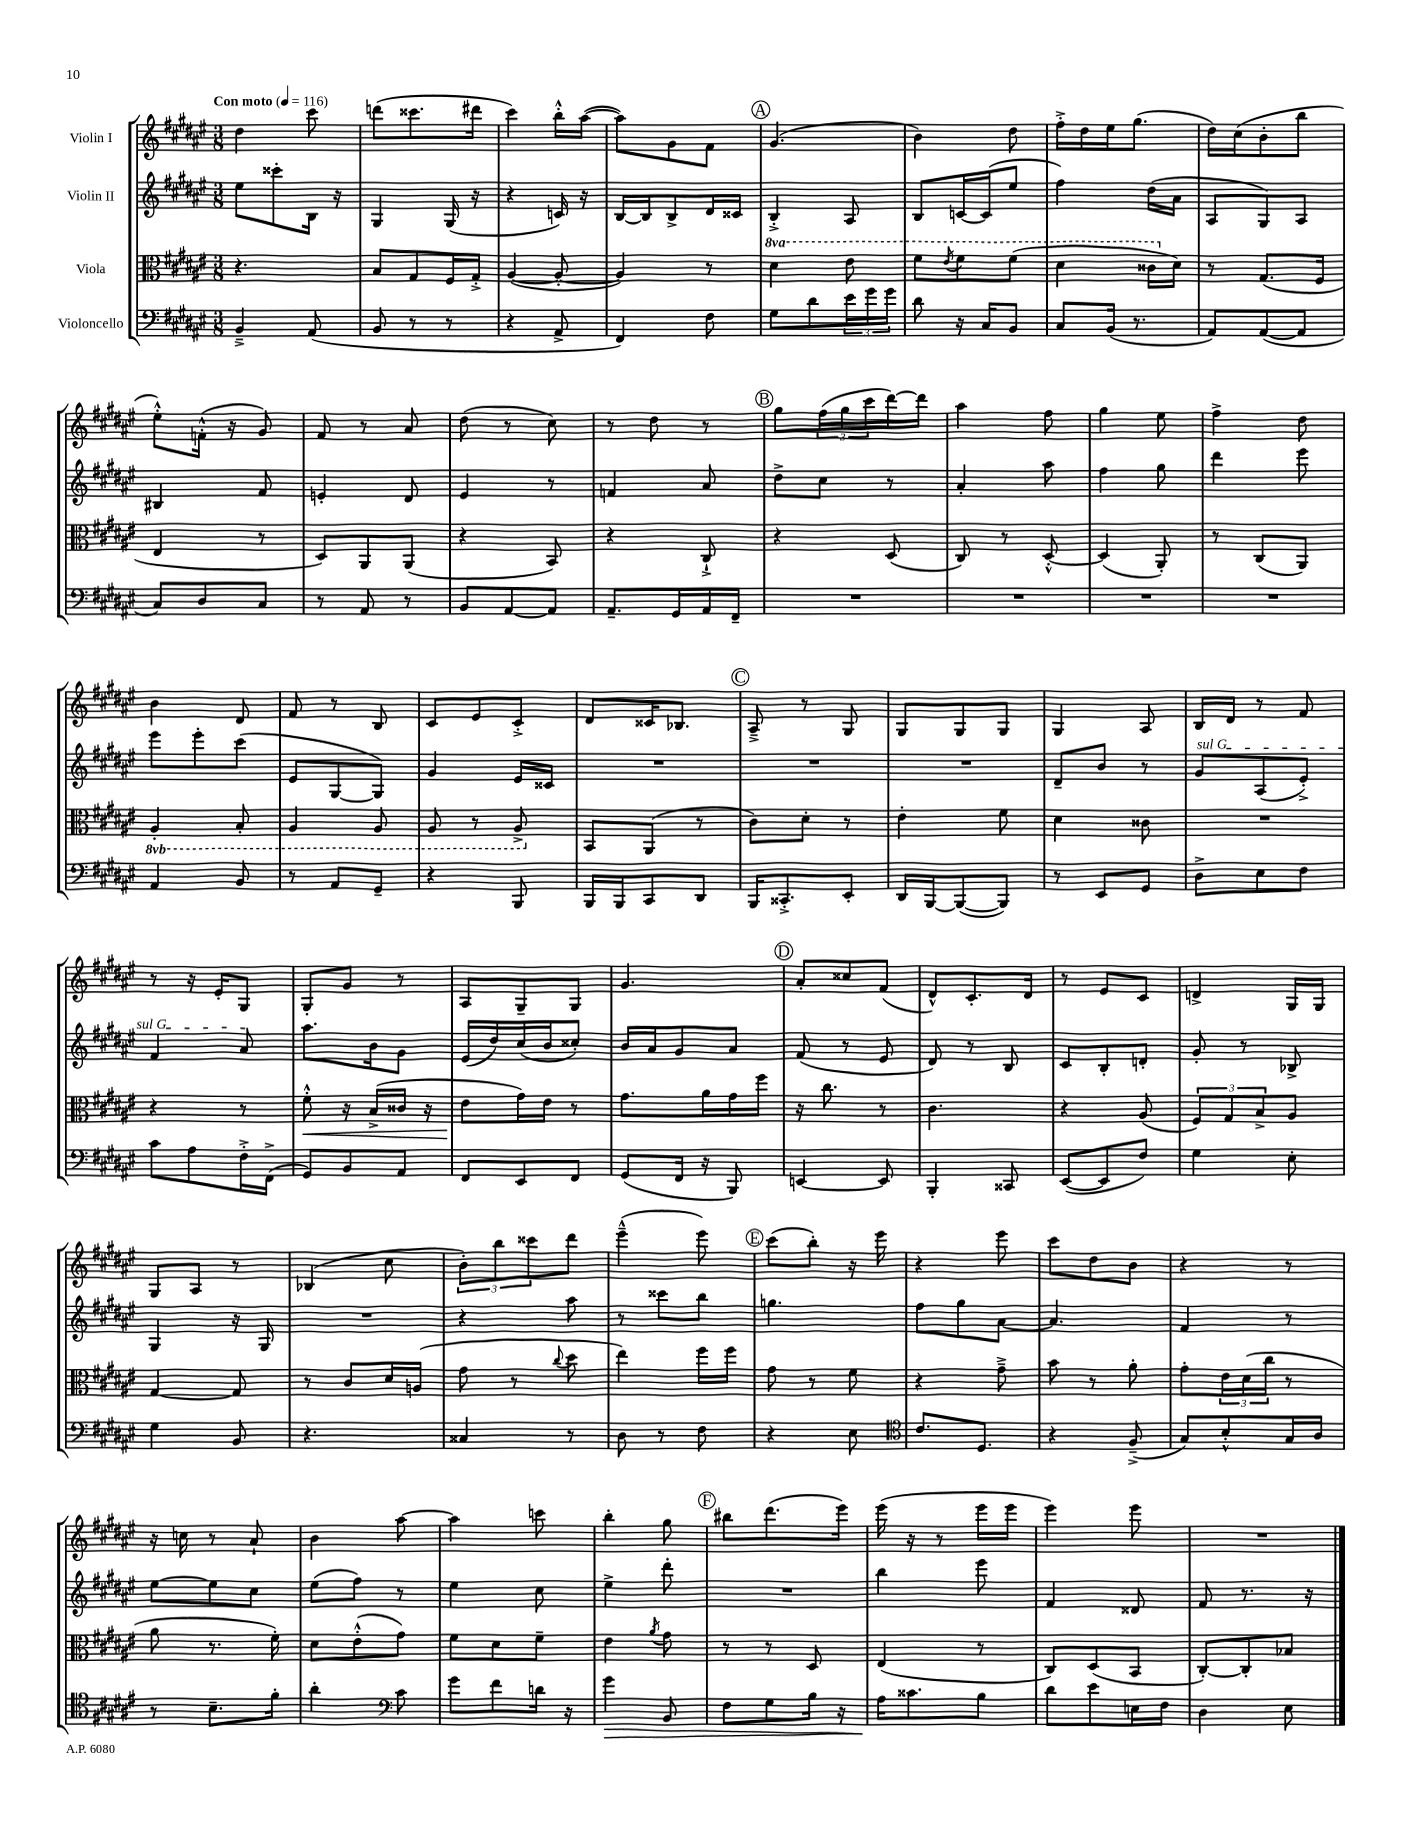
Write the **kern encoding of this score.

**kern	**kern	**kern	**kern
*staff4	*staff3	*staff2	*staff1
*clefF4	*clefC3	*clefG2	*clefG2
*k[f#c#g#d#a#e#]	*k[f#c#g#d#a#e#]	*k[f#c#g#d#a#e#]	*k[f#c#g#d#a#e#]
*M3/8	*M3/8	*M3/8	*M3/8
*MM116	*MM116	*MM116	*MM116
4BB~^	4.r	8ee#	4dd#
.	.	8ccc##'	.
(8AA#	.	16B	8ccc#
.	.	16r	.
=	=	=	=
8BB	8B	4G#	(8ddd
8r	8G#	.	8.ccc##
8r	16F#	(16G#	.
.	16G#'^	16r	16ddd#
=	=	=	=
4r	([4A#	4r	4ccc#)
8AA#^	8A#'_	16c)	16bb'^^
.	.	16r	([16aa#
=	=	=	=
4FF#)	4A#])	[16B	8aa#])
.	.	16B]	.
.	.	8B^	8g#
8F#	8r	16d#	8f#
.	.	16c##	.
=	=	=	=
8G#	4dd#	4B'^	(4.g#
8d#	.	.	.
24e#	8ee#	8A#	.
24g#	.	.	.
24g#	.	.	.
=	=	=	=
8d#	8ff#	8B	4b)
.	8qee#	.	.
16r	8ff#	[16c	.
16C#	.	(16c]	.
8BB	(8ff#	8ee#	8dd#
=	=	=	=
8C#	4dd#	4ff#)	16ff#'^
.	.	.	16dd#
(16BB	.	.	16ee#
8.r	.	.	(8.gg#
.	16cc##	(16dd#	.
.	16d#)	16a#	.
=	=	=	=
8AA#)	8r	8A#	16dd#)
.	.	.	(16cc#
([8AA#	(8.G#	8G#)	8b'
8AA#]	.	8A#	8bb
.	16F#	.	.
=	=	=	=
8C#)	4E#	4B#	8ee#'^^)
8D#	.	.	(16f'^^
.	.	.	16r
8C#	8r	8f#	8g#)
=	=	=	=
8r	8D#)	4e'	8f#
8AA#	8AA#	.	8r
8r	(8AA#	8d#	8a#
=	=	=	=
8BB	4r	4e#	(8dd#
[8AA#	.	.	8r
8AA#]	8BB)	8r	8cc#)
=	=	=	=
8.AA#~	4r	4f	8r
.	.	.	8dd#
16GG#	.	.	.
16AA#	8C#`^	8a#	8r
16FF#~	.	.	.
=	=	=	=
4.r	4r	8dd#^	8gg#
.	.	8cc#	(24ff#
.	.	.	24gg#
.	.	.	24ccc#
.	(8D#	8r	[16ddd#)
.	.	.	16ddd#]
=	=	=	=
4.r	8C#)	4a#'	4aa#
.	8r	.	.
.	[8D#'^^	8aa#	8ff#
=	=	=	=
4.r	(4D#]	4ff#	4gg#
.	8AA#')	8gg#	8ee#
=	=	=	=
4.r	8r	4ddd#	4ff#^
.	(8C#	.	.
.	8AA#)	8eee#	8dd#
=	=	=	=
4AA#	4AA#'	8eee#	4b
.	.	8eee#'	.
8BB	8BB'	(8ccc#	8d#
=	=	=	=
8r	4AA#	8e#	8f#
8AA#	.	[8G#	8r
8GG#~	8AA#	8G#])	8B
=	=	=	=
4r	8AA#	4g#	8c#
.	8r	.	8e#
8BBB	8AA#^	16e#	8c#'^
.	.	16c##	.
=	=	=	=
16BBB	8BB	4.r	8d#
16BBB	.	.	.
8CC#	(8AA#	.	16c##
.	.	.	8.B-
8DD#	8r	.	.
=	=	=	=
16BBB	8c#)	4.r	8A#~^
8.CC##'^	.	.	.
.	8d#'	.	8r
8EE#'	8r	.	8G#
=	=	=	=
16DD#	4e#'	4.r	8G#
[16BBB	.	.	.
(8BBB_	.	.	8G#
8BBB])	8f#	.	8G#
=	=	=	=
8r	4d#	8d#~	4G#
8EE#	.	8b	.
8GG#	8c##	8r	8A#
=	=	=	=
8D#^	4.r	8g#	16B
.	.	.	16d#
8E#	.	(8A#	8r
8F#	.	8e#'^)	8f#
=	=	=	=
8c#	4r	4f#	8r
8A#	.	.	16r
.	.	.	16e#'
16F#'^	8r	8a#	8G#
(16FF#^	.	.	.
=	=	=	=
8GG#)	8f#'^^	8.aa#	8G#'
8BB	16r	.	8g#
.	(16B^	16b	.
8AA#	16c##	8g#	8r
.	16r	.	.
=	=	=	=
8FF#	8e#	(16e#	8A#
.	.	16dd#)	.
8EE#	16g#)	(16cc#	8G#~
.	16e#	16b	.
8FF#	8r	8cc##')	8G#
=	=	=	=
(8GG#	8.g#	16b	4.g#
.	.	16a#	.
16FF#	.	8g#	.
16r	16a#	.	.
8BBB)	16g#	8a#	.
.	16ff#	.	.
=	=	=	=
[4EE	16r	(8f#	8a#'
.	8.cc#	.	.
.	.	8r	8cc##
8EE]	8r	8e#	(8f#
=	=	=	=
4BBB'	4.c#	8d#)	8d#^^)
.	.	8r	8.c#'
8CC##	.	8B	.
.	.	.	16d#
=	=	=	=
([8EE#	4r	8c#	8r
8EE#]	.	8B'	8e#
8F#)	(8A#	8d'	8c#
=	=	=	=
4G#	12F#)	8g#'	4d^
.	12G#	.	.
.	.	8r	.
.	12B^	.	.
8E#'	8A#	8B-^	16G#
.	.	.	16G#
=	=	=	=
4G#	[4G#	4G#	8G#
.	.	.	8A#
8BB	8G#]	16r	8r
.	.	16G#	.
=	=	=	=
4.r	8r	4.r	(4B-
.	8c#	.	.
.	16d#	.	8cc#
.	(16A	.	.
=	=	=	=
4C##	8g#	4r	12b')
.	.	.	12bb
.	8r	.	.
.	.	.	12ccc##
.	8qqcc#	.	.
8r	8dd#	8aa#	8ddd#
=	=	=	=
8D#	4ee#)	8r	(4eee#~^^
8r	.	8ccc##	.
8F#	16ff#	8bb	8eee#)
.	16ff#	.	.
=	=	=	=
4r	8g#	4.gg	(8ccc#
.	8r	.	8bb')
8E#	8f#	.	16r
.	.	.	16eee#
=	=	=	=
*clefC4	*	*	*
8.c#	4r	8ff#	4r
.	.	8gg#	.
8.D#	.	.	.
.	8g#~^	[8a#	8eee#
=	=	=	=
4r	8b	4.a#]	8ccc#
.	8r	.	8dd#
(8F#~^	8a#'	.	8b
=	=	=	=
8G#)	8g#'	4f#	4r
8B'^^	24e#	.	.
.	(24d#	.	.
.	24cc#	.	.
16G#	8r	8r	8r
16A#	.	.	.
=	=	=	=
8r	8a#	[8ee#	16r
.	.	.	16cc
8.B~	8.r	8ee#]	8r
.	.	8cc#	8a#`
16f#'	16f#')	.	.
=	=	=	=
4a#'	8d#	(8ee#	4b
.	(8e#'^^	8ff#)	.
*clefF4	*	*	*
8c#	8g#)	8r	[8aa#
=	=	=	=
8g#	8f#	4ee#	4aa#]
8f#	8d#	.	.
16d	8f#~	8cc#	8ccc
16r	.	.	.
=	=	=	=
4g#	4e#	4ee#^	4bb'
.	8qa#	.	.
8BB	8g#	8ddd#'	8gg#
=	=	=	=
8F#	8r	4.r	8bb#
8G#	8r	.	(8.ddd#
16B	8D#	.	.
16r	.	.	16eee#)
=	=	=	=
16A#	(4E#	4bb	(16eee#
8.c##	.	.	16r
.	.	.	8r
8B	8r	8eee#	16eee#
.	.	.	16eee#
=	=	=	=
8d#	8C#)	4f#	4eee#)
8e#	(8D#	.	.
16E	8BB	8d##	8eee#
16F#	.	.	.
=	=	=	=
4D#	[8C#')	8f#	4.r
.	8C#']	8.r	.
8E#	8B-	.	.
.	.	16r	.
==	==	==	==
*-	*-	*-	*-
